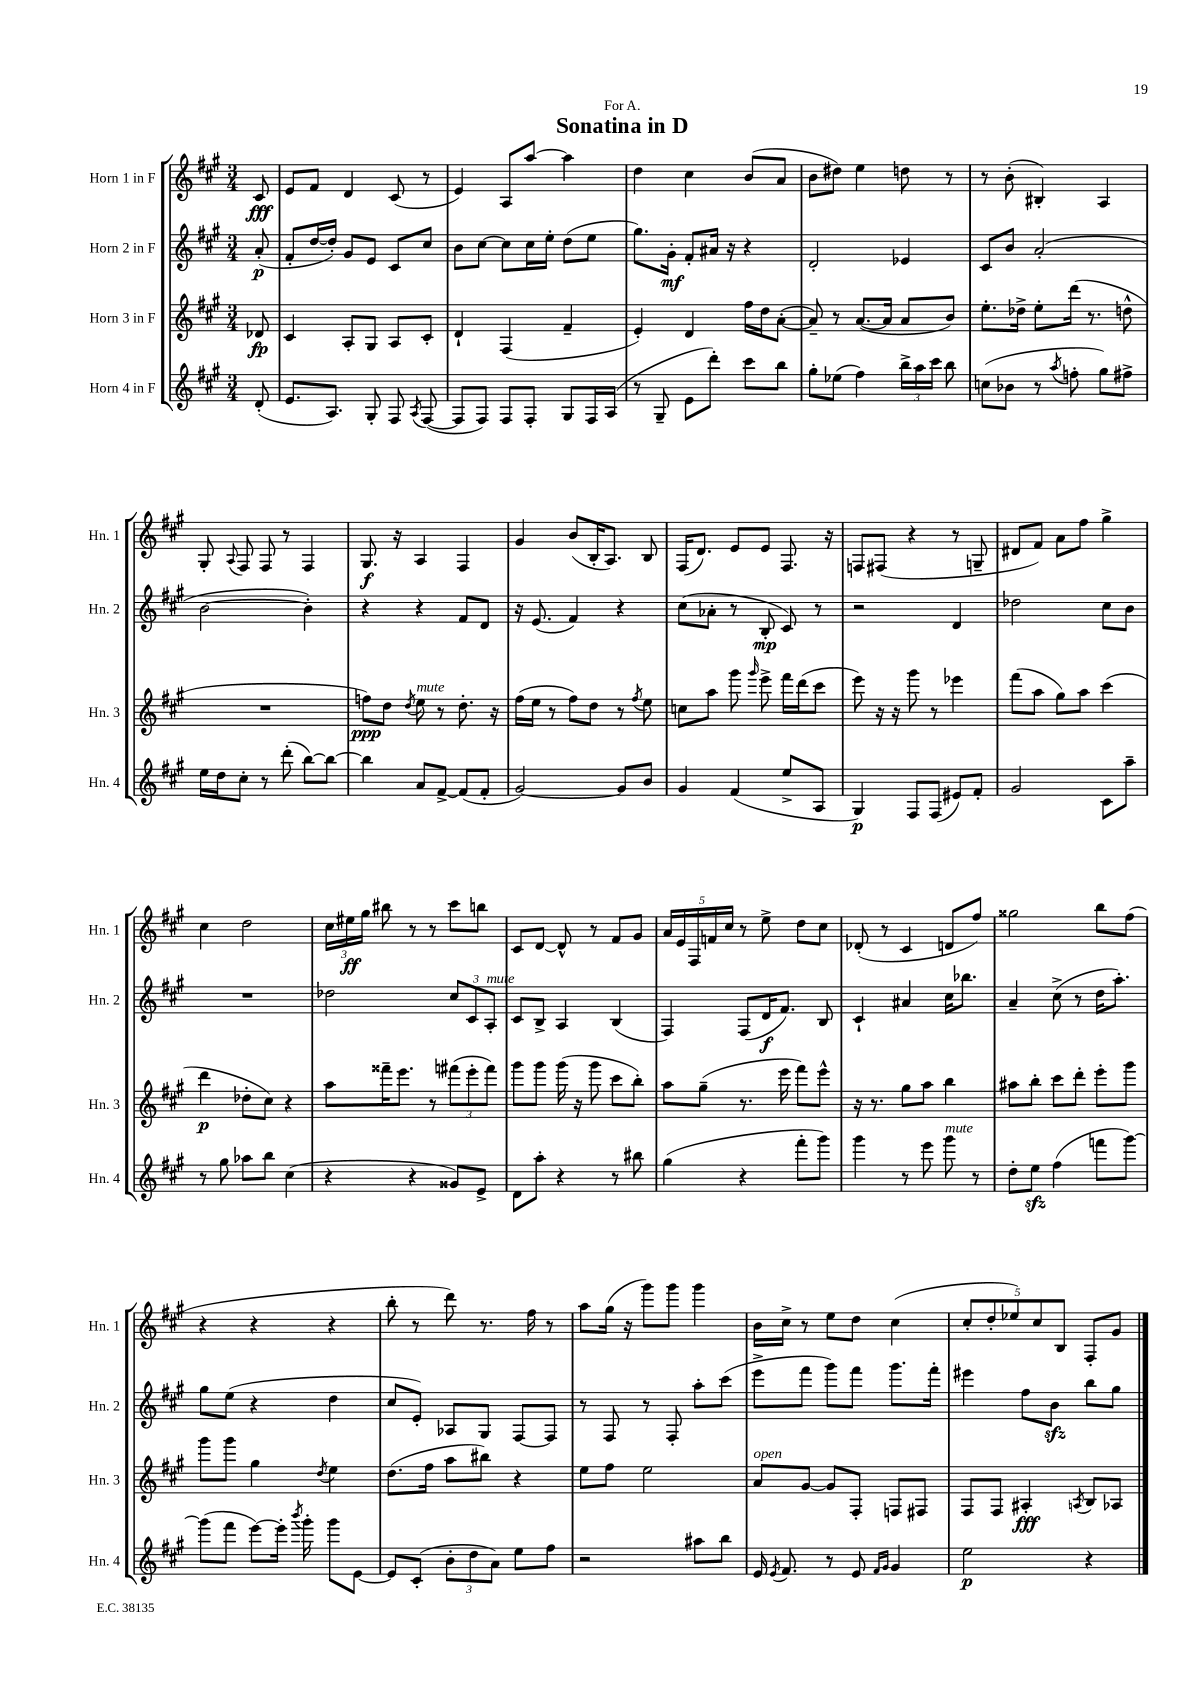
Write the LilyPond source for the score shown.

\header { title = "Sonatina in D" dedication = "For A." }
<<
\new StaffGroup <<
\new Staff = "s0" \with { instrumentName = "Horn 1 in F" shortInstrumentName = "Hn. 1" } {
    \clef treble \key a \major \numericTimeSignature \time 3/4 \partial 8
    \autoBeamOff cis'8\fff |
    e'8[ fis'8] d'4 cis'8( r8 |
    e'4) a8[ a''8]~ a''4 |
    d''4 cis''4 b'8[( a'8] |
    b'8[ dis''8]) e''4 d''8 r8 |
    r8 b'8-.( bis4-.) a4 |
    gis8-. \appoggiatura { a8 } fis8 fis8 r8 fis4 |
    gis8.\f r16 a4 fis4 |
    gis'4 b'8[( b16-. a8.]) b8 |
    fis16[( d'8.]) e'8[ e'8] fis8. r16 |
    f8[ fis8]( r4 r8 g8-- |
    dis'8[ fis'8]) a'8[ fis''8] gis''4-> |
    cis''4 d''2 |
    \tuplet 3/2 { cis''16[ eis''16\ff gis''16] } bis''8 r8 r8 cis'''8[ b''8] |
    cis'8[ d'8]~ d'8-^ r8 fis'8[ gis'8] |
    \tuplet 5/4 { a'16[ e'16 fis16 f'16 cis''16] } r8 e''8-> d''8[ cis''8] |
    des'8-.( r8 cis'4 d'8[ fis''8]) |
    gisis''2 b''8[ fis''8]( |
    r4 r4 r4 |
    b''8-. r8 d'''8) r8. fis''16 r8 |
    a''8[ gis''16]( r16 gis'''8[) gis'''8] gis'''4 |
    b'16[ cis''16]-> r8 e''8[ d''8] cis''4( |
    \tuplet 5/4 { cis''8[-. d''8-. ees''8) cis''8 b8] } fis8[-. gis'8] \bar "|." |
}
\new Staff = "s1" \with { instrumentName = "Horn 2 in F" shortInstrumentName = "Hn. 2" } {
    \clef treble \key a \major \numericTimeSignature \time 3/4 \partial 8
    \autoBeamOff a'8-.\p( |
    fis'8[-. d''16~ d''16]-.) gis'8[ e'8] cis'8[ cis''8] |
    b'8[ cis''8]~ cis''8[ cis''16 e''16]-. d''8[( e''8] |
    gis''8.[) gis'16]-.\mf fis'8[-. ais'16] r16 r4 |
    d'2-. ees'4 |
    cis'8[ b'8] a'2-.( |
    b'2~ b'4-.) |
    r4 r4 fis'8[ d'8] |
    r16 e'8.( fis'4) r4 |
    cis''8[( aes'8]-. r8 b8-.\mp cis'8) r8 |
    r2 d'4 |
    des''2 cis''8[ b'8] |
    R2. |
    des''2 \tuplet 3/2 { cis''8[ cis'8 a8]-.^\markup { \italic "mute" } } |
    cis'8[ b8]-> a4 b4( |
    fis4) fis8[( d'16\f fis'8.]) b8 |
    cis'4-! ais'4 cis''16[ bes''8.] |
    a'4-- cis''8->( r8 d''16[ a''8.]-.) |
    gis''8[ e''8]( r4 d''4 |
    cis''8[ e'8]-.) aes8[ gis8] fis8[~ fis8] |
    r8 fis8 r8 fis8-. a''8[-. cis'''8]( |
    e'''8[-> fis'''8] gis'''8[) fis'''8] gis'''8.[ fis'''16]-. |
    eis'''4 fis''8[ b'8]\sfz b''8[ gis''8] \bar "|." |
}
\new Staff = "s2" \with { instrumentName = "Horn 3 in F" shortInstrumentName = "Hn. 3" } {
    \clef treble \key a \major \numericTimeSignature \time 3/4 \partial 8
    \autoBeamOff des'8\fp |
    cis'4 a8[-. gis8] a8[ cis'8]-. |
    d'4-! fis4( fis'4-- |
    e'4-.) d'4 fis''16[ d''16 a'8]~-.( |
    a'8--) r8 a'8.[~( a'16] a'8[ b'8]) |
    e''8.[-. des''16]-> e''8[-. d'''16]( r8. d''8-^ |
    R2. |
    f''8[\ppp) d''8] \acciaccatura { d''8 } e''8^\markup { \italic "mute" } r8 d''8.-. r16 |
    fis''16[( e''16] r8 fis''8[) d''8] r8 \acciaccatura { fis''8 } e''8 |
    c''8[ a''8] gis'''8 \grace { gis'''16 } e'''8-> fis'''16[ d'''16( cis'''8] |
    e'''8) r16 r16 gis'''8 r8 ees'''4 |
    fis'''8[( a''8] gis''8[) a''8] cis'''4( |
    d'''4\p des''8[-. cis''8]) r4 |
    a''8[ fisis'''16-- e'''8.] r8 \tuplet 3/2 { fis'''8[( e'''8-. fis'''8]) } |
    gis'''8[ gis'''8] gis'''16( r16 gis'''8 cis'''8[ b''8]-.) |
    a''8[ gis''8]--( r8. e'''16 fis'''8[) e'''8]-^ |
    r16 r8. gis''8[ a''8] b''4 |
    ais''8[ b''8]-. cis'''8[ d'''8]-. e'''8[-. gis'''8] |
    gis'''8[ gis'''8] gis''4 \acciaccatura { d''8 } e''4 |
    d''8.[( fis''16] a''8[ bis''8]) r4 |
    e''8[ fis''8] e''2 |
    a'8[^\markup { \italic "open" } gis'8]~ gis'8[ fis8]-. f8[ fis8] |
    fis8[ fis8] ais4-.\fff \acciaccatura { a8 } b8[ aes8] \bar "|." |
}
\new Staff = "s3" \with { instrumentName = "Horn 4 in F" shortInstrumentName = "Hn. 4" } {
    \clef treble \key a \major \numericTimeSignature \time 3/4 \partial 8
    \autoBeamOff d'8-.( |
    e'8.[ a8.]) gis8-. fis8 \acciaccatura { a8 } fis8~( |
    fis8[ fis8]) fis8[ fis8]-. gis8[ fis16 a16]( |
    r8 gis8-- e'8[ d'''8]-.) cis'''8[ b''8] |
    gis''8[-. ees''8]( fis''4) \tuplet 3/2 { b''16[-> a''16 cis'''16] } b''8 |
    c''8[( bes'8] r8 \acciaccatura { a''8 } f''8-. gis''8[) fis''8]-> |
    e''16[ d''16 cis''8]-. r8 d'''8-.( b''8[~) b''8]~ |
    b''4 a'8[ fis'8]~-> fis'8[( fis'8]-. |
    gis'2~) gis'8[ b'8] |
    gis'4 fis'4( e''8[-> a8] |
    gis4\p) fis8[ fis8]( eis'8[) fis'8]-. |
    gis'2 cis'8[ a''8]-- |
    r8 gis''8 aes''8[ b''8] cis''4( |
    r4 r4 gisis'8[) e'8]-> |
    d'8[ a''8]-. r4 r8 bis''8 |
    gis''4( r4 fis'''8[-. gis'''8]) |
    gis'''4 r8 e'''8 gis'''8^\markup { \italic "mute" } r8 |
    d''8[-. e''8]\sfz fis''4( f'''8[ gis'''8]~) |
    gis'''8[( fis'''8] e'''8[~) e'''16]-. \acciaccatura { b'''8 } gis'''16-. gis'''8[ e'8]~ |
    e'8[ cis'8]-.( \tuplet 3/2 { b'8[-. d''8 a'8]) } e''8[ fis''8] |
    r2 ais''8[ b''8] |
    e'16 \acciaccatura { e'8 } fis'8. r8 e'8 \grace { fis'16[ gis'16] } gis'4 |
    e''2\p r4 \bar "|." |
}
>>
>>
\layout { \context { \Score \remove "Bar_number_engraver" } }
